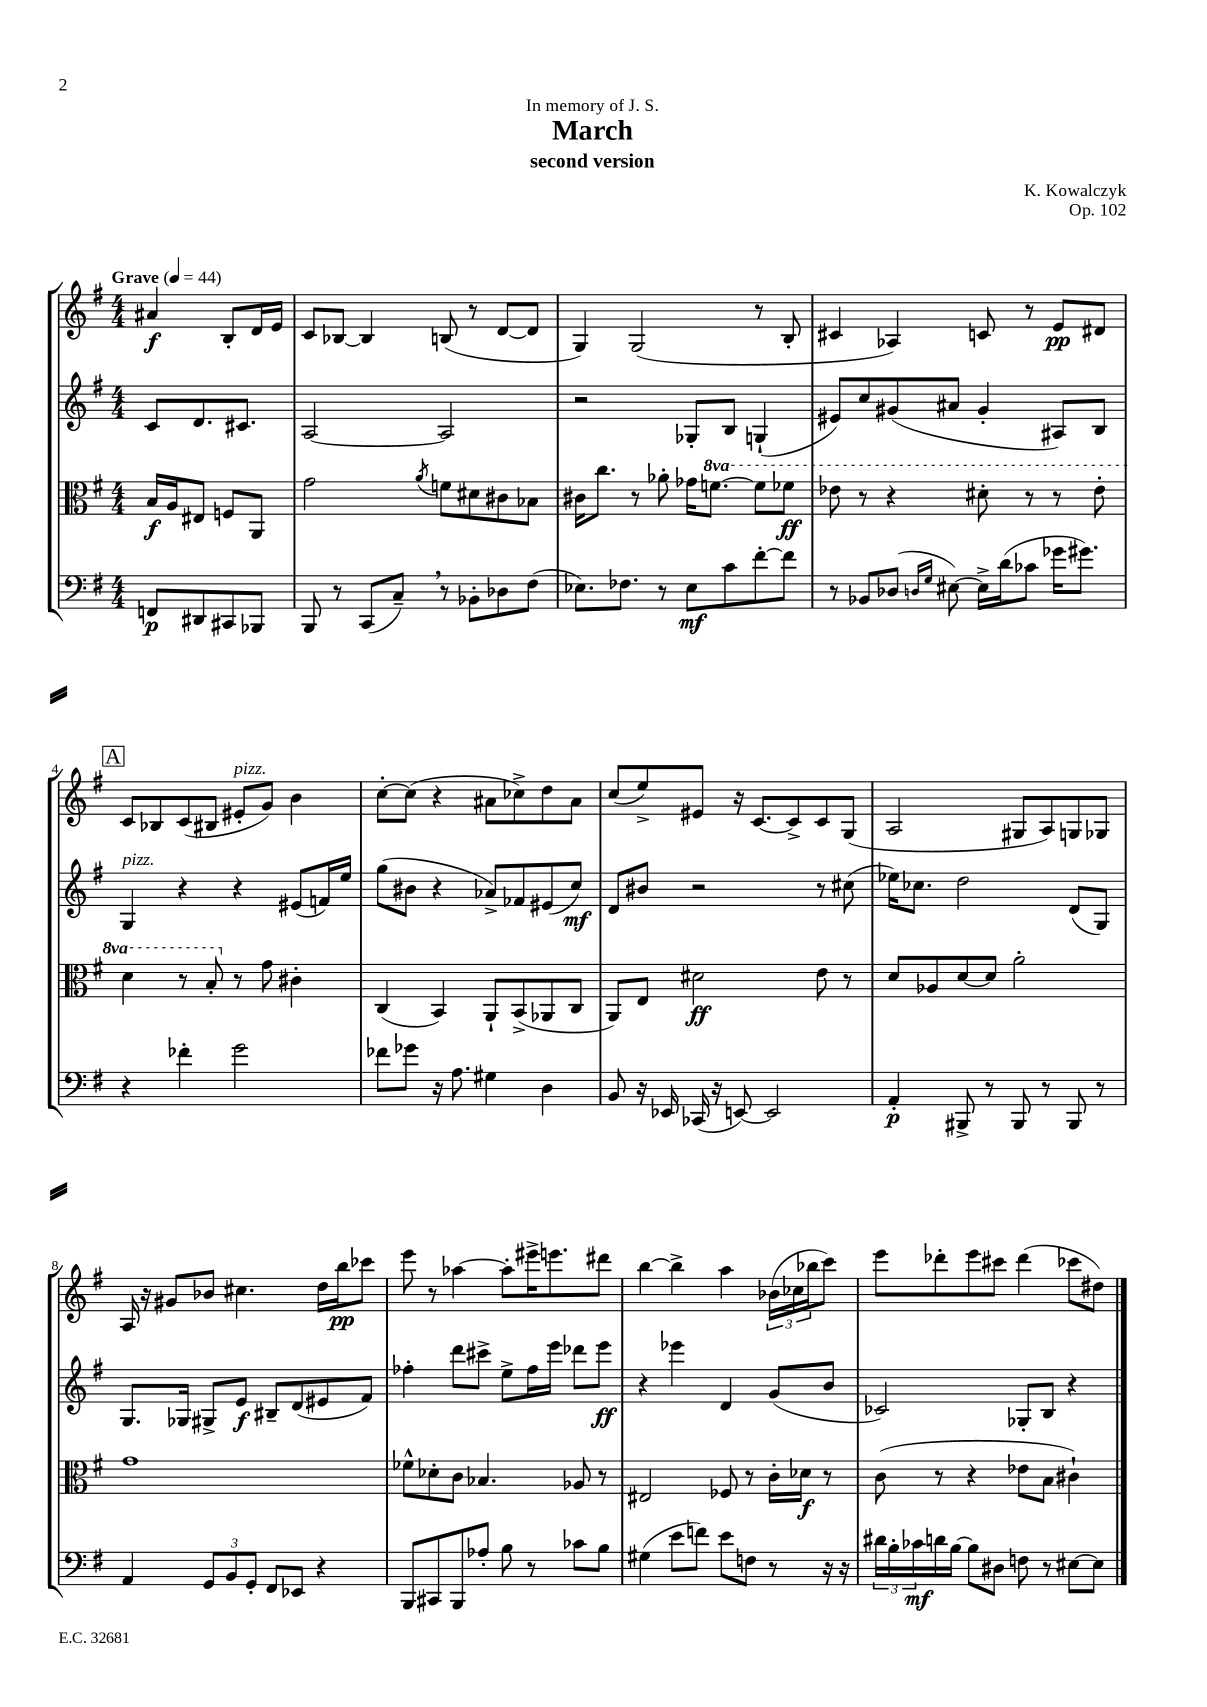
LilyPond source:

\header { title = "March" composer = "K. Kowalczyk" subtitle = "second version" dedication = "In memory of J. S." opus = "Op. 102" }
<<
\new StaffGroup <<
\new Staff = "s0" {
    \clef treble \key g \major \numericTimeSignature \time 4/4 \partial 2 \tempo "Grave" 4 = 44
    ais'4\f b8-. d'16 e'16 |
    c'8 bes8~ bes4 b8( r8 d'8~ d'8 |
    g4) g2( r8 b8-. |
    cis'4 aes4) c'8 r8 e'8\pp dis'8 |
    \mark \markup { \box "A" } c'8 bes8 c'8( bis8 eis'8-.^\markup { \italic "pizz." } g'8) b'4 |
    c''8~-. c''8( r4 ais'8 ces''8->) d''8 ais'8 |
    c''8( e''8->) eis'8 r16 c'8.~ c'8-> c'8 g8( |
    a2 gis8 a8) g8 ges8 |
    a16 r16 gis'8 bes'8 cis''4. d''16 b''16\pp ces'''8 |
    e'''8 r8 aes''4~ aes''8-. eis'''16-> e'''8. dis'''8 |
    b''4~ b''4-> a''4 \tuplet 3/2 { bes'16( ces''16 bes''16 } c'''8) |
    e'''8 des'''8-. e'''8 cis'''8 des'''4( ces'''8 dis''8) \bar "|." |
}
\new Staff = "s1" {
    \clef treble \key g \major \numericTimeSignature \time 4/4 \partial 2
    c'8 d'8. cis'8. |
    a2~ a2 |
    r2 ges8-. b8 g4-!( |
    eis'8) c''8 gis'8( ais'8 gis'4-. ais8) b8 |
    \mark \markup { \box "A" } g4^\markup { \italic "pizz." } r4 r4 eis'8( f'16) e''16 |
    g''8( bis'8 r4 aes'8->) fes'8 eis'8( c''8\mf) |
    d'8 bis'8 r2 r8 cis''8( |
    ees''16) ces''8. d''2 d'8( g8) |
    g8. ges16 gis8-> e'8\f bis8-- d'8( eis'8 fis'8) |
    fes''4-. d'''8 cis'''8-> e''8-> fes''16 e'''16 des'''8 e'''8\ff |
    r4 ees'''4 d'4 g'8( b'8 |
    ces'2) ges8-. b8 r4 \bar "|." |
}
\new Staff = "s2" {
    \clef alto \key g \major \numericTimeSignature \time 4/4 \set Staff.ottavationMarkups = #ottavation-simple-ordinals \partial 2
    b16\f a16 eis8 f8 a,8 |
    g'2 \acciaccatura { a'8 } f'8 dis'8 cis'8 bes8 |
    cis'16 c''8. r8 aes'8-. ges'16 \ottava #1 f''8.~ f''8 fes''8\ff |
    ees''8 r8 r4 dis''8-. r8 r8 ees''8-. |
    \mark \markup { \box "A" } d''4 r8 b'8-. \ottava #0 r8 g'8 cis'4-. |
    c4( b,4) a,8-! b,8->( aes,8 c8 |
    a,8) e8 dis'2\ff e'8 r8 |
    d'8 aes8 d'8~ d'8 a'2-. |
    g'1 |
    fes'8-^ des'8-. c'8 bes4. aes8 r8 |
    eis2 fes8 r8 c'16-. des'16\f r8 |
    c'8( r8 r4 ees'8 b8 cis'4-!) \bar "|." |
}
\new Staff = "s3" {
    \clef bass \key g \major \numericTimeSignature \time 4/4 \partial 2
    f,8\p dis,8 cis,8 bes,,8 |
    b,,8 r8 c,8( c8--) \breathe r8 bes,8-. des8 fis8( |
    ees8.) fes8. r8 ees8\mf c'8 fis'8~-. fis'8 |
    r8 bes,8 des8( \grace { d16 g16 } eis8~) eis16-> d'16( ces'8 ges'16 gis'8.) |
    \mark \markup { \box "A" } r4 fes'4-. g'2 |
    fes'8 ges'8 r16 a8. gis4 d4 |
    b,8 r16 ees,16 ces,16( r16 e,8~) e,2 |
    a,4-.\p bis,,8-> r8 bis,,8 r8 bis,,8 r8 |
    a,4 \tuplet 3/2 { g,8 b,8 g,8-. } fis,8 ees,8 r4 |
    b,,8 cis,8 b,,8 aes8-. b8 r8 ces'8 b8 |
    gis4( e'8 f'8) e'8 f8 r8 r16 r16 |
    \tuplet 3/2 { dis'16 b16-. ces'16\mf } d'16 b16~ b8 dis8 f8 r8 eis8~ eis8 \bar "|." |
}
>>
>>
